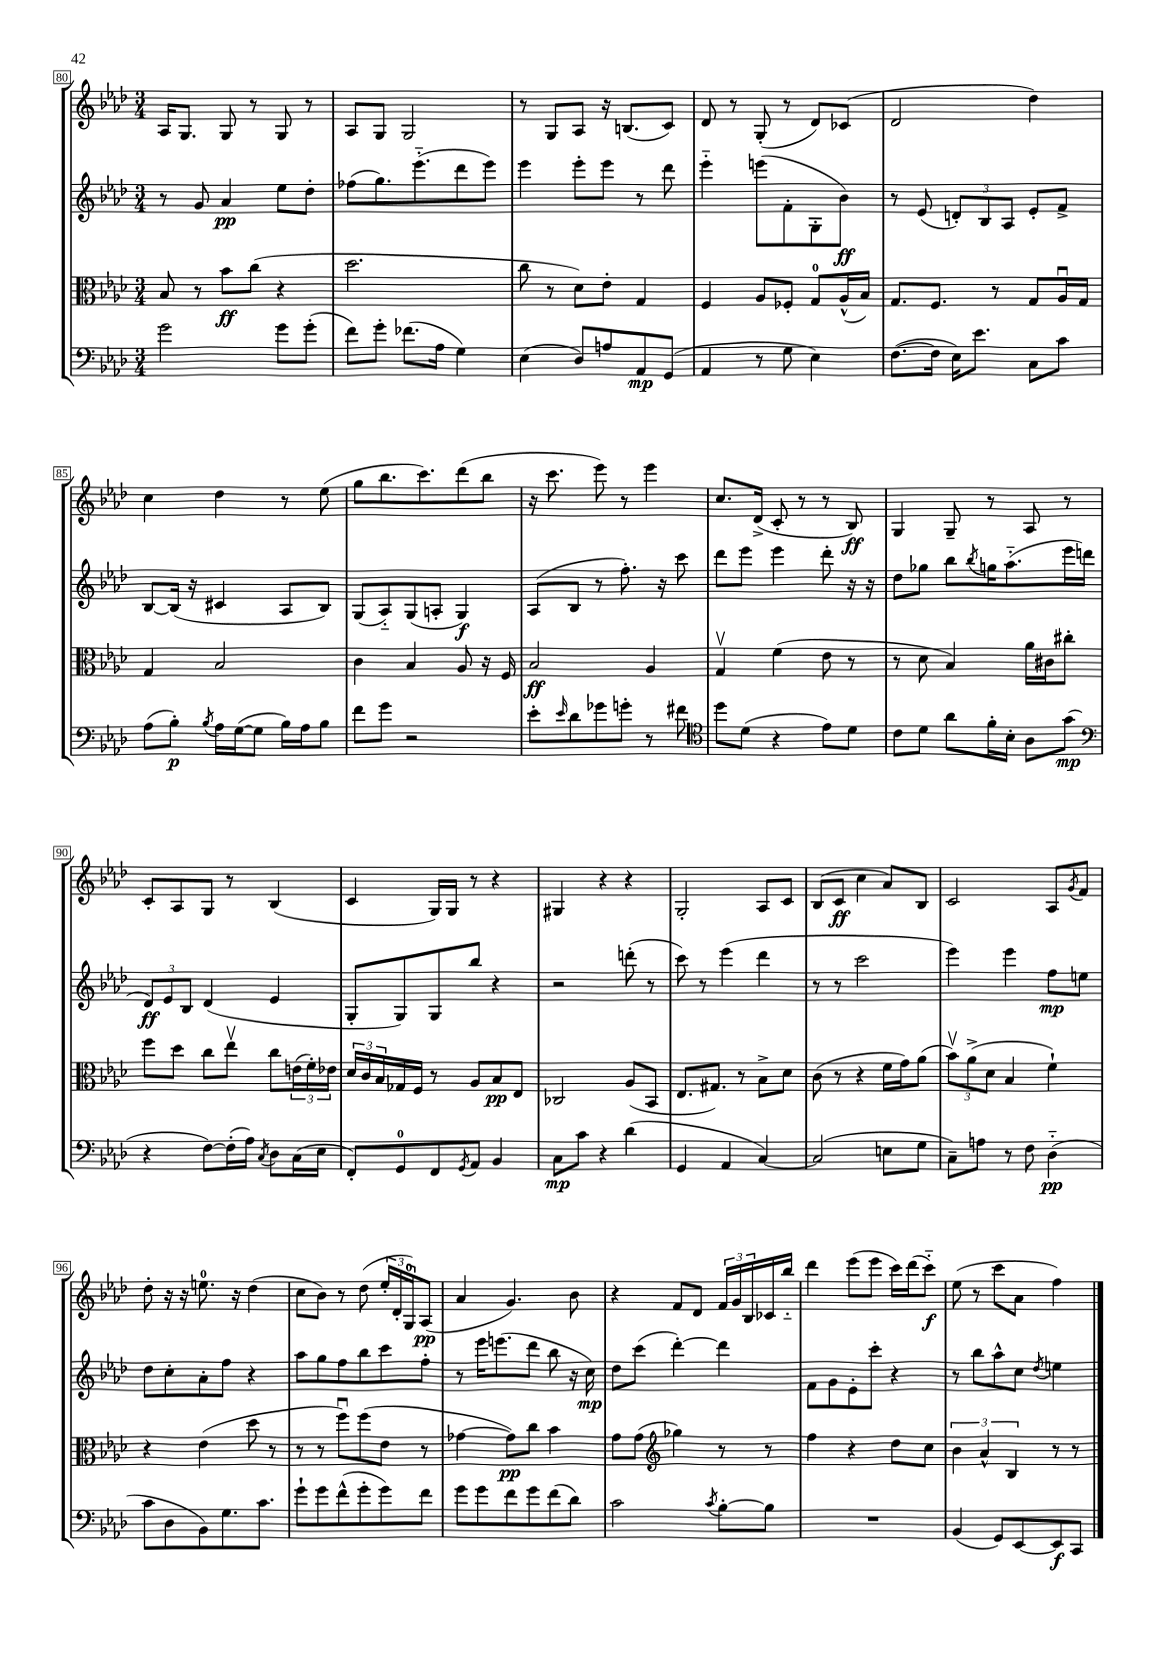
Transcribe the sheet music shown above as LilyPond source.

<<
\new StaffGroup <<
\new Staff = "s0" {
    \clef treble \key aes \major \numericTimeSignature \time 3/4
    aes16 g8. g8 r8 g8 r8 |
    aes8 g8 g2 |
    r8 g8 aes8 r16 b8.( c'8) |
    des'8 r8 g8-.( r8 des'8) ces'8( |
    des'2 des''4) |
    c''4 des''4 r8 ees''8( |
    g''8 bes''8. c'''8.) des'''8( bes''8 |
    r16 c'''8. ees'''8) r8 ees'''4 |
    c''8. des'16->( c'8-. r8 r8 bes8\ff) |
    g4 g8-- r8 aes8 r8 |
    c'8-. aes8 g8 r8 bes4( |
    c'4 g16) g16 r8 r4 |
    gis4 r4 r4 |
    g2-. aes8 c'8 |
    bes8( c'8\ff c''4 aes'8) bes8 |
    c'2 aes8 \acciaccatura { g'8 } f'8 |
    des''8-. r16 r16 e''8.-0 r16 des''4( |
    c''8 bes'8) r8 des''8( \tuplet 3/2 { ees''16-. des'16-. g16-0) } aes8\pp( |
    aes'4 g'4.) bes'8 |
    r4 f'8 des'8 \tuplet 3/2 { f'16 g'16 bes16 } ces'16 bes''16-_ |
    des'''4 ees'''8( ees'''8 c'''16) des'''16( c'''8-_\f) |
    ees''8( r8 c'''8 aes'8 f''4) \bar "|." |
}
\new Staff = "s1" {
    \clef treble \key aes \major \numericTimeSignature \time 3/4
    r8 g'8 aes'4\pp ees''8 des''8-. |
    fes''8( g''8.) ees'''8.-_( des'''8 ees'''8) |
    ees'''4 ees'''8-. ees'''8 r8 des'''8 |
    ees'''4-_ e'''8( f'8-. g8-. bes'8\ff) |
    r8 ees'8( \tuplet 3/2 { d'8-.) bes8 aes8 } ees'8-. f'8-> |
    bes8~ bes16( r16 cis'4 aes8 bes8) |
    g8( aes8-_) g8( a8-. g4\f) |
    aes8( bes8 r8 f''8.-.) r16 c'''8 |
    des'''8 ees'''8 ees'''4 des'''8-. r16 r16 |
    des''8 ges''8 bes''8 \acciaccatura { bes''8 } g''16 aes''8.-_( ees'''16 d'''16 |
    \tuplet 3/2 { des'8\ff) ees'8 bes8 } des'4( ees'4 |
    g8-. g8) g8 bes''8 r4 |
    r2 d'''8-.( r8 |
    c'''8) r8 ees'''4( des'''4 |
    r8 r8 c'''2 |
    ees'''4) ees'''4 f''8\mp e''8 |
    des''8 c''8-. aes'8-. f''8 r4 |
    aes''8 g''8 f''8 bes''8 c'''8 f''8-. |
    r8 ees'''16 e'''8.( des'''8 bes''8 r16 c''16\mp) |
    des''8 c'''8( des'''4~-.) des'''4 |
    f'8 g'8 ees'8-. c'''8-. r4 |
    r8 bes''8 aes''8-^ c''8 \acciaccatura { des''8 } e''4 \bar "|." |
}
\new Staff = "s2" {
    \clef alto \key aes \major \numericTimeSignature \time 3/4
    bes8 r8 bes'8\ff c''8( r4 |
    des''2. |
    c''8 r8 des'8) ees'8-. g4 |
    f4 aes8 fes8-. g8-0 aes16-^( bes16) |
    g8. f8. r8 g8 aes16\downbow g16 |
    g4 bes2 |
    c'4 bes4 aes8 r16 f16 |
    bes2\ff aes4 |
    g4\upbow f'4( ees'8 r8 |
    r8 des'8 bes4) aes'16 cis'16 cis''8-. |
    f''8 des''8 c''8 ees''8\upbow c''8 \tuplet 3/2 { e'16( f'16-.) ees'16 } |
    \tuplet 3/2 { des'16 c'16 bes16 } ges16 f16 r8 aes8 bes8\pp ees8 |
    ces2 aes8( bes,8 |
    ees8. gis8.) r8 bes8-> des'8 |
    c'8( r8 r4 f'16 g'16) aes'8( |
    \tuplet 3/2 { bes'8\upbow) aes'8->( des'8 } bes4 f'4-!) |
    r4 ees'4( des''8 r8 |
    r8 r8 f''8\downbow) f''8( ees'8 r8 |
    ges'4~ ges'8\pp) c''8 bes'4 |
    g'8 g'8( \clef treble ges''4) r8 r8 |
    f''4 r4 des''8 c''8 |
    \tuplet 3/2 { bes'4 aes'4-^ bes4 } r8 r8 \bar "|." |
}
\new Staff = "s3" {
    \clef bass \key aes \major \numericTimeSignature \time 3/4
    g'2 g'8 g'8-.( |
    f'8) g'8-. fes'8.( aes16 g4) |
    ees4( des8) a8 aes,8\mp g,8( |
    aes,4 r8 g8 ees4) |
    f8.~( f16 ees16) ees'8. c8 c'8 |
    aes8( bes8-.\p) \acciaccatura { bes8 } aes16 g16~( g8 bes16) aes16 bes8 |
    f'8 g'8 r2 |
    ees'8-. \grace { ees'16 } des'8 ges'8 g'8-. r8 fis'8 |
    \clef tenor des''8 des'8( r4 ees'8) des'8 |
    c'8 des'8 aes'8 f'16-. bes16-. aes8 g'8\mp( |
    \clef bass r4 f8~) f16-.( aes16) \acciaccatura { c8 } des8 c16( ees16 |
    f,8-.) g,8-0 f,8 \acciaccatura { g,8 } aes,8 bes,4 |
    c8\mp c'8 r4 des'4( |
    g,4 aes,4 c4~) |
    c2( e8 g8 |
    c8--) a8 r8 f8 des4-_\pp( |
    c'8 des8 bes,8) g8. c'8. |
    g'8-! g'8 f'8-^( g'8-. g'8) f'8 |
    g'8 g'8 f'8 g'8 f'8( des'8) |
    c'2 \acciaccatura { c'8 } bes8~-. bes8 |
    R2. |
    bes,4( g,8) ees,8~ ees,8\f c,8 \bar "|." |
}
>>
>>
\layout { \context { \Score currentBarNumber = #80 \override BarNumber.stencil = #(make-stencil-boxer 0.1 0.3 ly:text-interface::print) } }
